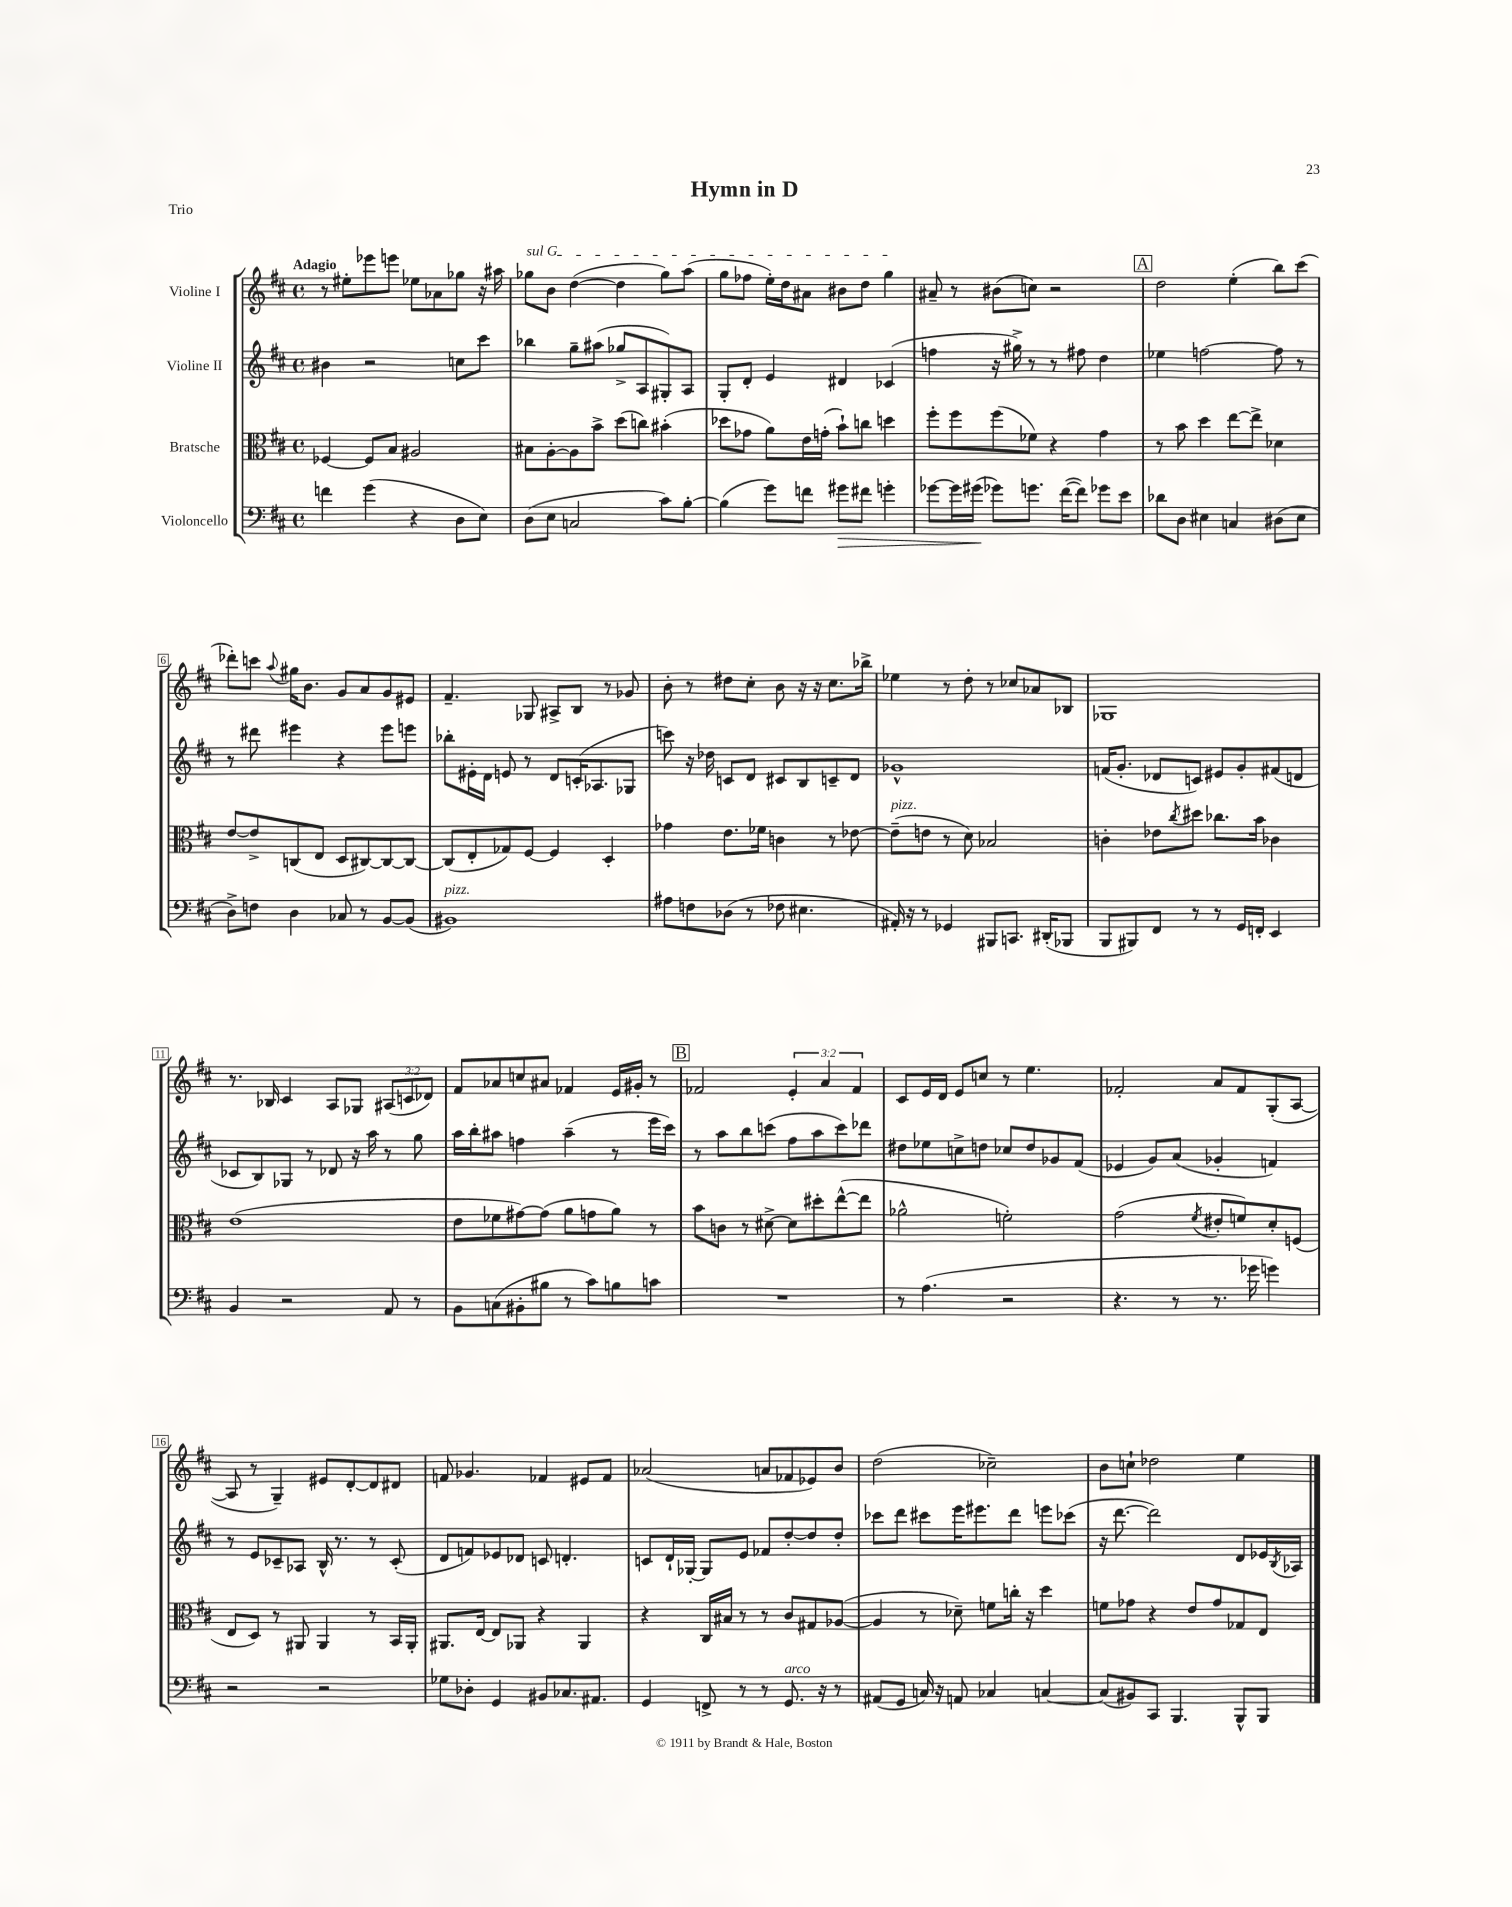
\header { title = "Hymn in D" piece = "Trio" }
<<
\new StaffGroup <<
\new Staff = "s0" \with { instrumentName = "Violine I" } {
    \clef treble \key d \major \defaultTimeSignature \time 4/4 \override Staff.TupletNumber.text = #tuplet-number::calc-fraction-text \tempo "Adagio"
    r8 eis''8-. ees'''8 e'''8 ees''8 aes'8 ges''8 r16 ais''16 |
    \once \override TextSpanner.bound-details.left.text = \markup { \italic "sul G" } ges''8\startTextSpan b'8 d''4~( d''4 ges''8) a''8( |
    g''8 fes''8 e''16-.) d''16 ais'8 bis'8 d''8 g''4\stopTextSpan |
    ais'8-- r8 bis'8( c''8) r2 |
    \mark \markup { \box "A" } d''2 e''4-.( b''8) cis'''8( |
    des'''8-.) c'''8 \appoggiatura { a''8 } gis''16 b'8. g'8 a'8 g'8 eis'8 |
    fis'4.-- ges8 ais8-> b8 r8 ges'8 |
    b'8-. r8 dis''8 cis''8-. b'8 r16 r16 cis''8. bes''16-> |
    ees''4 r8 d''8-. r8 ces''8 aes'8 bes8 |
    ges1 |
    r8. bes16 cis'4 a8 ges8 \tuplet 3/2 { ais8( c'8 des'8) } |
    fis'8 aes'8 c''8 ais'8 fes'4 e'16 gis'16-. r8 |
    \mark \markup { \box "B" } fes'2 \tuplet 3/2 { e'4-. a'4 fes'4 } |
    cis'8 e'16 d'16 e'8 c''8 r8 e''4. |
    fes'2-. a'8 fes'8 g8-.( a8~ |
    a8 r8 g4--) eis'8 d'8~-. d'8 dis'8 |
    f'8 ges'4. fes'4 eis'8 fes'8 |
    aes'2( a'8 fes'8 ees'8) b'8 |
    d''2( ces''2--) |
    b'8 c''8-! des''2 e''4 \bar "|." |
}
\new Staff = "s1" \with { instrumentName = "Violine II" } {
    \clef treble \key d \major \defaultTimeSignature \time 4/4
    bis'4 r2 c''8 cis'''8 |
    bes''4 g''8-- ais''8( ges''8-> a8 gis8-.) a8 |
    g8-. d'8-. e'4 dis'4 ces'4( |
    f''4 r16 gis''16->) r8 r8 fis''8 d''4 |
    \mark \markup { \box "A" } ees''4 f''2~ f''8 r8 |
    r8 dis'''8 eis'''4 r4 eis'''8 e'''8 |
    bes''8-. eis'16-. d'16 e'8 r8 d'8 c'16-.( aes8. ges8 |
    c'''8) r16 des''16 c'8 d'8 cis'8 b8 c'8-- d'8 |
    ges'1-^ |
    f'16( g'8.-. des'8 c'8) eis'8 g'8-. fis'8( d'8 |
    ces'8 b8) ges8 r8 des'8 r16 a''16 r8 g''8 |
    a''16 b''16-. ais''8 f''4 ais''4--( r8 e'''16 cis'''16) |
    \mark \markup { \box "B" } r8 a''8 b''8 c'''8( fis''8 a''8 c'''8) des'''8 |
    dis''8 ees''8 c''8-> d''8 ces''8 d''8 ges'8 fis'8( |
    ees'4 g'8) a'8( ges'4-. f'4) |
    r8 e'8 ces'8-- aes8 b16-^ r8. r8 ces'8-.( |
    d'8 f'8) ees'8 des'8 c'8 d'4.-. |
    c'8 d'16-! ges16~-. ges8 e'8 fes'8 d''8~-. d''8 d''8-. |
    ces'''8 d'''8 cis'''8 e'''16 eis'''8. d'''8 e'''8 ces'''8( |
    r16 d'''8.~ d'''2) d'8 ees'16 \acciaccatura { b8 } aes16 \bar "|." |
}
\new Staff = "s2" \with { instrumentName = "Bratsche" } {
    \clef alto \key d \major \defaultTimeSignature \time 4/4
    fes4~ fes8 b8 ais2 |
    bis8 a8~-. a8 b'8-> d''8( c''8) bis'4-.( |
    des''8 ges'8 a'8) e'16 g'16-.( b'8-!) c''8 d''4 |
    fis''8-. fis''8 fis''8( fes'8) r4 g'4 |
    \mark \markup { \box "A" } r8 b'8 d''4 e''8~ e''8-> des'4 |
    e'8~ e'8-> c8( e8 d8 cis8~) cis8~ cis8~ |
    cis8( e8-. ges8) fis8~ fis4 d4-. |
    ges'4 e'8. fes'16 c'4 r8 ees'8~ |
    ees'8--^\markup { \italic "pizz." }( e'8 r8 d'8) bes2 |
    c'4-. ees'8 \acciaccatura { cis''8 } dis''8 ces''8. b'16 ces'4 |
    e'1( |
    e'8 fes'8 gis'8~) gis'8( a'8 g'8 a'8) r8 |
    \mark \markup { \box "B" } b'8 c'8 r8 dis'8~-> dis'8 dis''8-. e''8~-^( e''8 |
    aes'2-^ f'2-.) |
    g'2( \acciaccatura { fis'8 } eis'8-. f'8) d'8-. f8( |
    e8 d8) r8 ais,8 ais,4 r8 b,16 ais,16-. |
    ais,8. e16~ e8 aes,8 r4 aes,4 |
    r4 cis16 bis16 r8 r8 cis'8 gis8 aes8~( |
    aes4 r8 des'8--) f'8 c''16-. r16 d''4 |
    f'8 ges'8 r4 e'8 ges'8 ges8 e8 \bar "|." |
}
\new Staff = "s3" \with { instrumentName = "Violoncello" } {
    \clef bass \key d \major \defaultTimeSignature \time 4/4
    f'4 g'4( r4 d8 e8) |
    d8( e8 c2 cis'8) b8~-. |
    b4( g'8) f'8 gis'8\> fis'8 g'4-. |
    ges'8~ ges'16 gis'16\!( ges'8) g'8. fis'16~( fis'8) ges'8 e'8 |
    \mark \markup { \box "A" } des'8 d8 eis4 c4 dis8( eis8 |
    d8->) f8 d4 ces8 r8 b,8~ b,8( |
    bis,1^\markup { \italic "pizz." }) |
    ais8 f8 des8( r8 fes8 eis4. |
    ais,16-.) r16 r8 ges,4 bis,,8 c,8. dis,16-.( bes,,8 |
    b,,8 bis,,8) fis,8 r8 r8 g,16 f,16-. e,4 |
    b,4 r2 a,8 r8 |
    b,8 c8( bis,8-. bis8 r8 cis'8) b8 c'8 |
    \mark \markup { \box "B" } R1 |
    r8 a4.( r2 |
    r4. r8 r8. ges'16 g'4) |
    r2 r2 |
    ges8 des8-. g,4 bis,8 ces8. ais,8. |
    g,4 f,8-> r8 r8 g,8.^\markup { \italic "arco" } r16 r8 |
    ais,8( g,8 c16) r16 a,8 ces4 c4~ |
    c8( bis,8) cis,8 b,,4. b,,8-^ b,,8 \bar "|." |
}
>>
>>
\layout { \context { \Score \override BarNumber.stencil = #(make-stencil-boxer 0.1 0.3 ly:text-interface::print) } }
